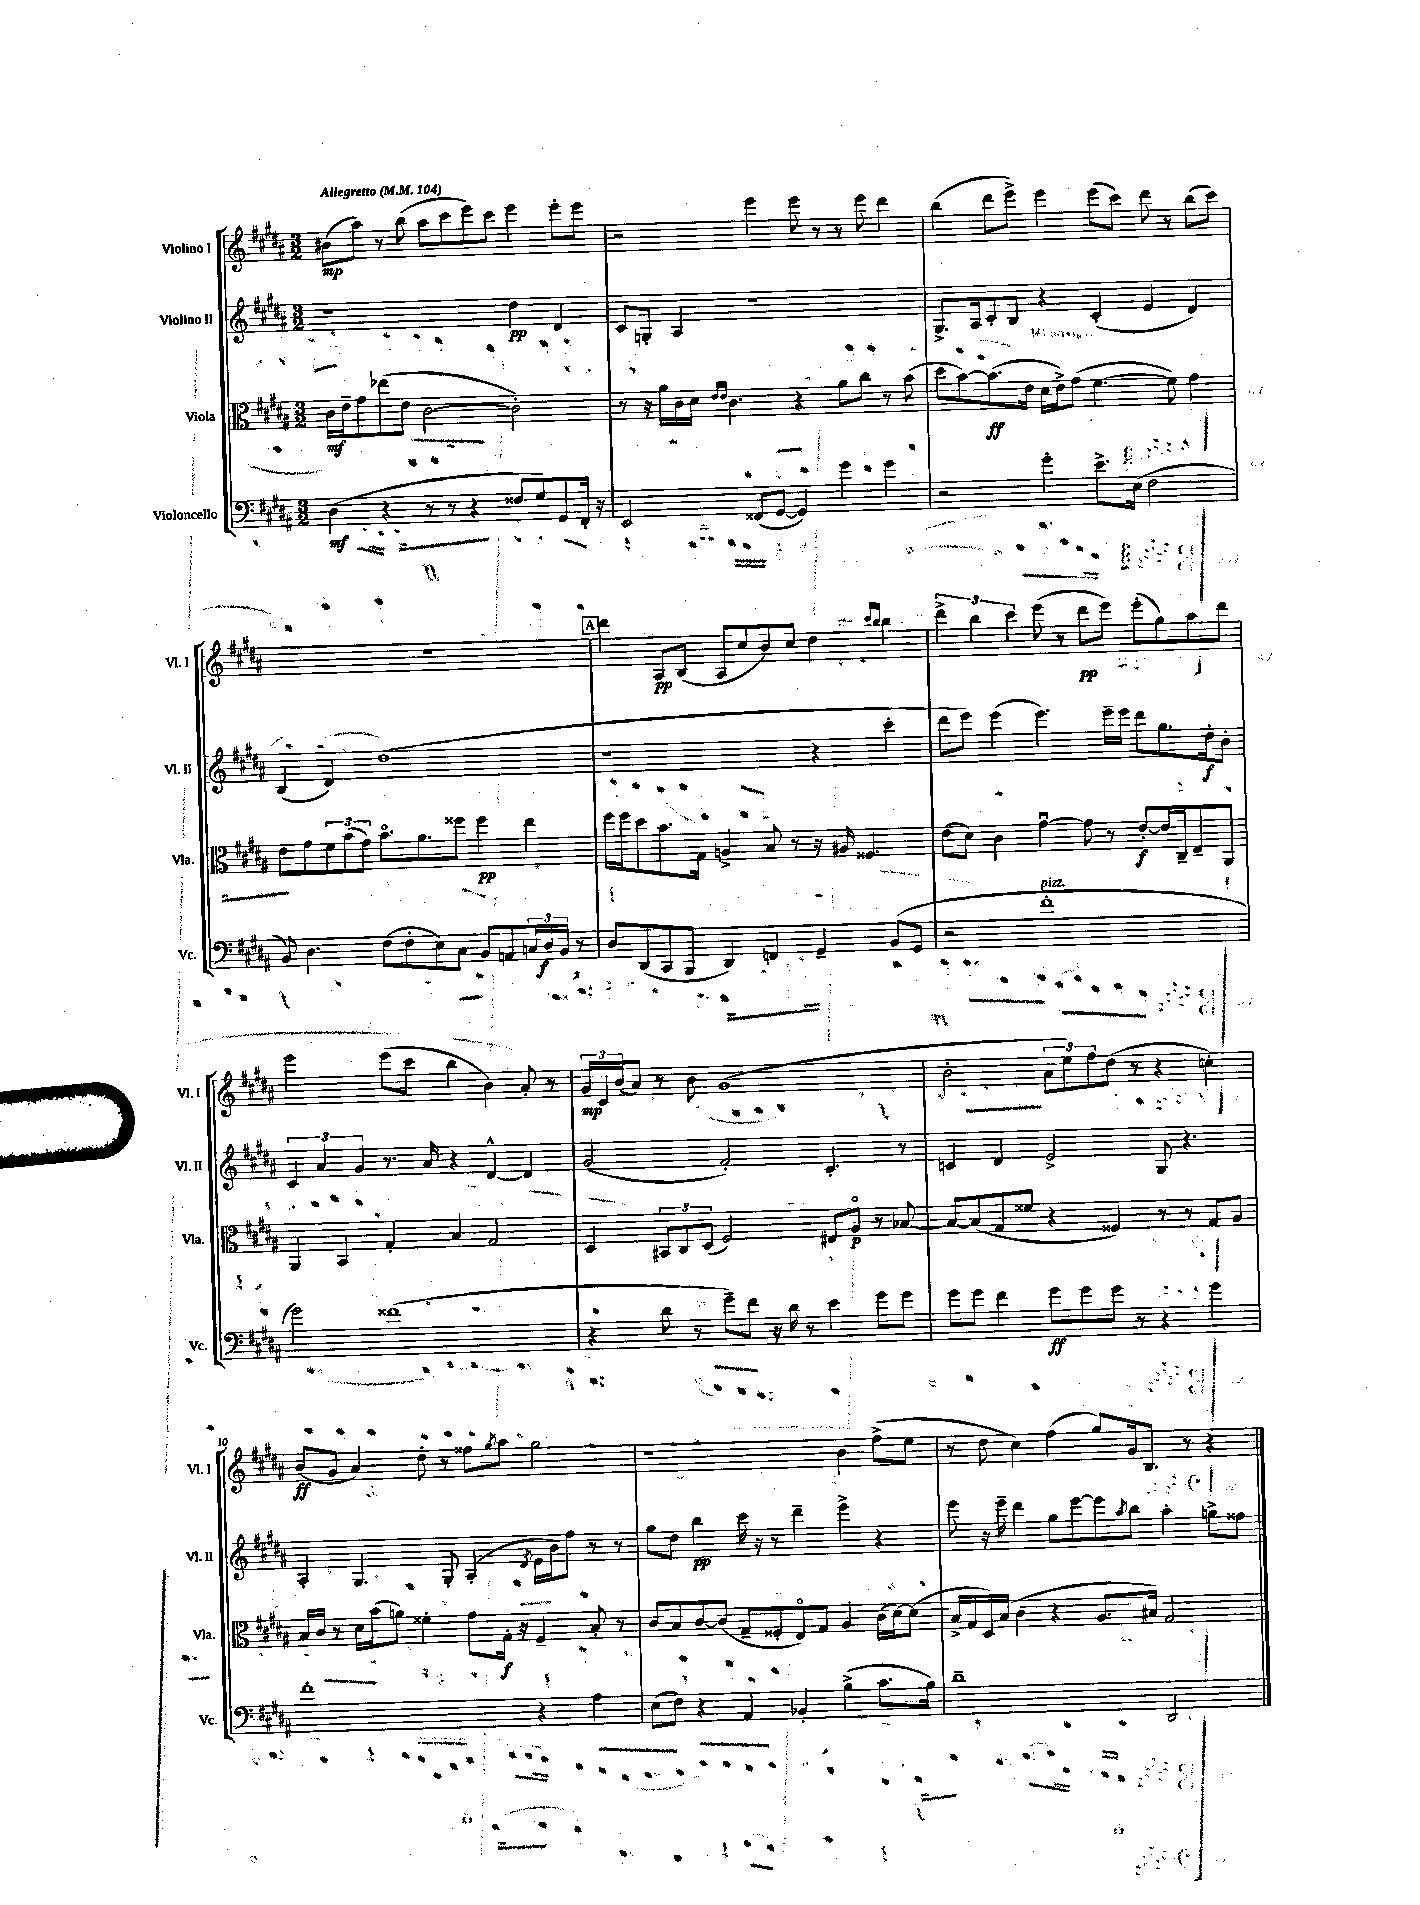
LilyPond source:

<<
\new StaffGroup <<
\new Staff = "s0" \with { instrumentName = "Violino I" shortInstrumentName = "Vl. I" } {
    \clef treble \key b \major \numericTimeSignature \time 3/2 \tempo "Allegretto" 4 = 104
    bis'8\mp( ais''8) r8 b''8( ais''8 cis'''8 e'''8) cis'''8 e'''4 e'''8-. e'''8 |
    r2 e'''4 e'''8 r8 r8 e'''8 dis'''4 |
    b''4( dis'''8 e'''8->) e'''4 e'''8( cis'''8) dis'''8 r8 b''8( cis'''8) |
    R1. |
    \mark \markup { \box "A" } dis'''4 ais8\pp b8( ais8 cis''8 b'8) cis''8 dis''4 \grace { cis'''16 b''16 } b''4 |
    \tuplet 3/2 { dis'''4-> b''4 cis'''4 } e'''8( r8 dis'''8\pp e'''8) e'''8-.( gis''8) ais''8 dis'''8 |
    e'''2 e'''8( cis'''8 b''4 b'4) ais'8-. r8 |
    \tuplet 3/2 { gis'16\mp cis'16 b'16( } ais'8) r8 b'8 gis'1( |
    b'2-. \tuplet 3/2 { ais'8 e''8) fis''8 } dis''8( r8 r4 c''4-.) |
    b'8\ff( gis'8 ais'4) dis''8-. r8 fisis''8 \acciaccatura { gis''8 } ais''8 gis''2 |
    r1 b'4 fis''8->( e''8 |
    r8 dis''8 cis''4) fis''4( gis''8) gis'16 b8. r8 r4 \bar "|." |
}
\new Staff = "s1" \with { instrumentName = "Violino II" shortInstrumentName = "Vl. II" } {
    \clef treble \key b \major \numericTimeSignature \time 3/2
    r1 dis''4\pp dis'4 |
    cis'8 g8-. ais4 r1 |
    gis8.-> ais16 cis'8-. b8 r4 cis'4-.( e'4 dis'4) |
    b4( dis'4) dis''1( |
    \mark \markup { \box "A" } r1 r4 cis'''4-. |
    dis'''8 e'''8) e'''4( e'''4.) e'''16-- e'''16 dis'''8 gis''8. dis''16-.\f b'8-. |
    \tuplet 3/2 { cis'4 ais'4 gis'4 } r8. ais'16 r4 dis'4~-^ dis'4 |
    gis'2( fis'2-.) cis'4.-. r8 |
    c'4 dis'4 e'2-> gis8 r4. |
    ais4-. gis4. gis8-. ais4-.( \acciaccatura { dis'8 } e'16 b'16) fis''8 r8 r8 |
    gis''8 dis''8 b''4\pp cis'''16 r16 r8 dis'''4-- e'''4-> r4 |
    e'''8 r16 e'''16-- dis'''4 gis''8 e'''8~ e'''8 \acciaccatura { ais''8 } b''8 ais''4-. g''8-> fisis''8 \bar "|." |
}
\new Staff = "s2" \with { instrumentName = "Viola" shortInstrumentName = "Vla." } {
    \clef alto \key b \major \numericTimeSignature \time 3/2
    cis'16\mf e'16-- gis'8 ees''8( e'8 cis'2~ cis'2-.) |
    r8 r16 ais'16 cis'16 dis'16 \grace { e'16 e'16 } cis'4. r4 ais'8 cis''8 r8 b'8( |
    dis''8 b'8~) b'8.\ff( e'16 dis'16 e'16->) gis'8( fis'4.~ fis'8) gis'4 |
    e'8 gis'8 \tuplet 3/2 { fis'8 b'8( gis'8) } b'8.\flageolet ais'8. fisis''8 fisis''4\pp e''4 |
    \mark \markup { \box "A" } fis''16 fis''16 dis''8 b'8. gis16 a4-> b8 r8 r16 ais16 fisis4. |
    e'8( dis'8) cis'4 gis'4~\downbow gis'8 r8 e'8~-.\f e'16 cis16-- e8-- ais,8 |
    ais,4 b,4 gis4-. b4 gis2 |
    dis4 \tuplet 3/2 { bis,8 cis8 dis8( } fis2) eis8 ais8\flageolet\p r8 bes8~ |
    bes8~ bes8( gis8 fisis'8 r4 fisis4) r8 r8 gis8 ais8 |
    b16 cis'16 r8 dis'16 b'16( a'8) fisis'4-. gis'8 gis16-.\f r16 fis4-- b8-. r8 |
    cis'8 b8 cis'8~ cis'8( gis8-- fisis8-. e8\flageolet) gis8 ais4 cis'16( dis'16~) dis'8( |
    b16-> gis16 dis16) b16( cis'4 r4 ais8. bis16) gis2 \bar "|." |
}
\new Staff = "s3" \with { instrumentName = "Violoncello" shortInstrumentName = "Vc." } {
    \clef bass \key b \major \numericTimeSignature \time 3/2
    dis4\mf( r4 r8 r8 r4 fisis8 gis8) gis,8 fis,16-. r16 |
    e,2 fisis,8( gis,8~ gis,4) gis'4 gis'4 |
    r2 gis'4-. e'8.-> e16( fis2 |
    b,8) dis4. fis8( fis8-. e8) cis8 b,8 a,8 \tuplet 3/2 { c16 dis16\f b,16 } r8 |
    \mark \markup { \box "A" } dis8 dis,8( cis,8 b,,8 dis,4) f,4 gis,4-- b,8( gis,8 |
    r2 fis'1-.^\markup { \italic "pizz." } |
    gis'2) fisis'1( |
    r4 dis'8 r8 gis'8--) fis'8 r16 dis'16 r8 e'4 gis'8 gis'8 |
    gis'8 gis'8 fis'4 gis'8\ff gis'8 gis'8 r8 r4 gis'4 |
    fis'1-. r4 ais4 |
    e8( fis8) r4 ais,4 bes,4-. b4->( cis'8. b16) |
    dis'1-- dis,2 \bar "|." |
}
>>
>>
\layout { \context { \Score \override BarNumber.break-visibility = ##(#f #t #t) barNumberVisibility = #(every-nth-bar-number-visible 5) } }
